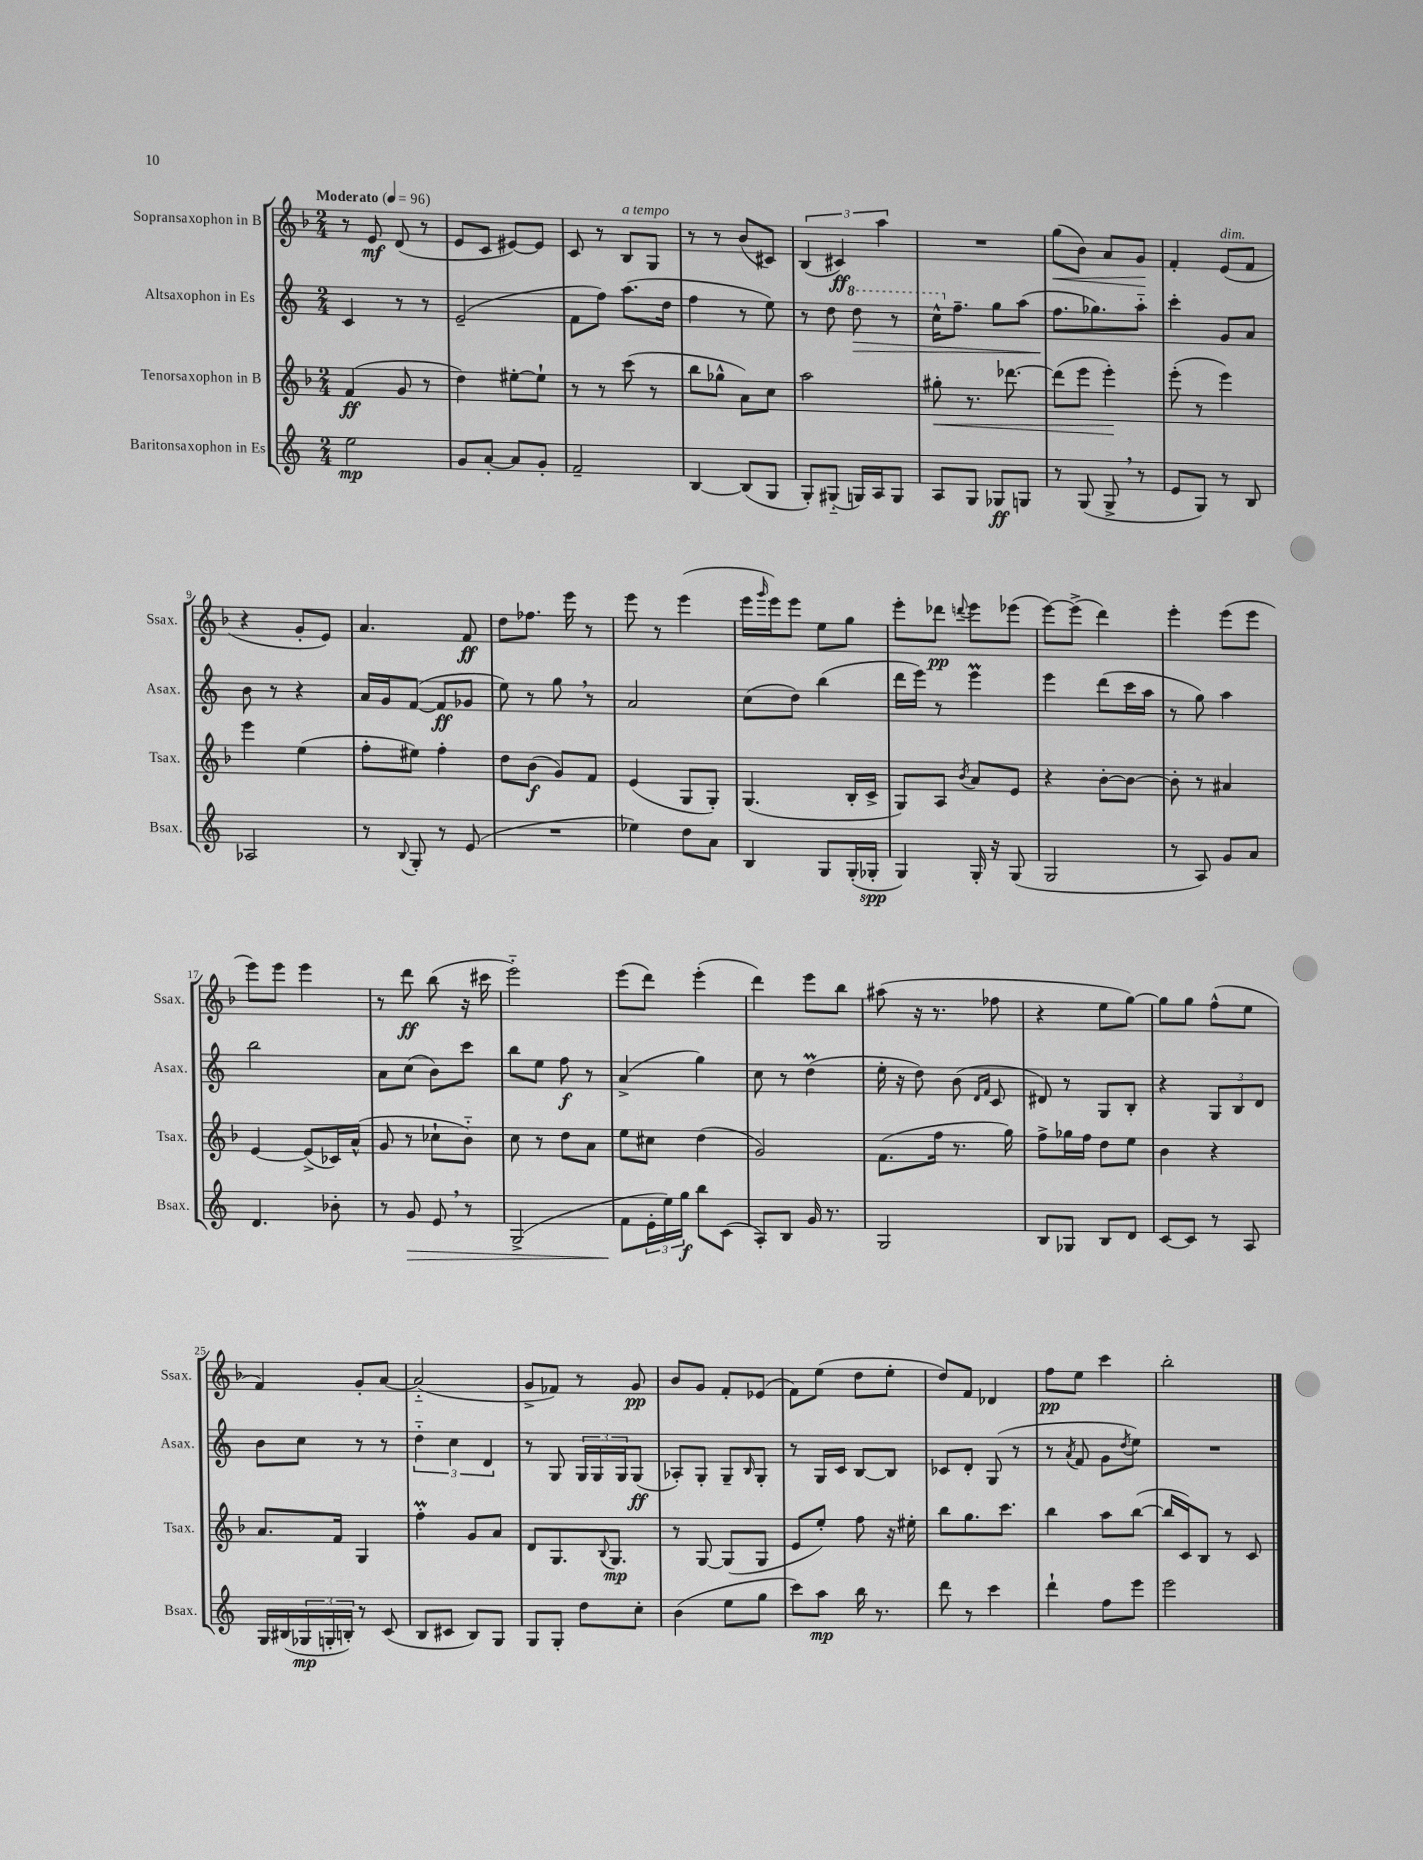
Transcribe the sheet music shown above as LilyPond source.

<<
\new StaffGroup <<
\new Staff = "s0" \with { instrumentName = "Sopransaxophon in B" shortInstrumentName = "Ssax." } {
    \clef treble \key f \major \numericTimeSignature \time 2/4 \tempo "Moderato" 4 = 96
    r8 e'8\mf d'8( r8 |
    e'8 c'8 eis'8~) eis'8 |
    c'8 r8 bes8^\markup { \italic "a tempo" } g8 |
    r8 r8 bes'8( cis'8) |
    \tuplet 3/2 { bes4( cis'4\ff) a''4 } |
    R2 |
    g''8\<( bes'8) a'8 g'8\! |
    f'4-. e'8^\markup { \italic "dim." }( f'8 |
    r4 g'8-. e'8) |
    a'4. f'8\ff |
    d''8 fes''8. e'''16 r8 |
    e'''8 r8 e'''4( |
    e'''16 \grace { g'''16 } e'''16) e'''8 e''8 g''8 |
    e'''8-. des'''8\pp \appoggiatura { d'''8 } e'''8 ees'''8( |
    e'''8~) e'''8->( d'''4) |
    e'''4-. e'''8( e'''8 |
    e'''8) e'''8 e'''4 |
    r8 d'''8\ff bes''8( r16 cis'''16 |
    e'''2-_) |
    e'''8( d'''8) e'''4-.( |
    d'''4) e'''8 bes''8 |
    ais''8( r16 r8. fes''8 |
    r4 e''8 g''8~) |
    g''8 g''8 f''8-^( e''8 |
    f'4) g'8-. a'8~ |
    a'2-_( |
    g'8-> fes'8) r8 g'8\pp |
    bes'8 g'8 f'8-. ees'8( |
    f'8) e''8( d''8 e''8-. |
    d''8) f'8 des'4 |
    f''8\pp e''8 c'''4 |
    bes''2-. \bar "|." |
}
\new Staff = "s1" \with { instrumentName = "Altsaxophon in Es" shortInstrumentName = "Asax." } {
    \clef treble \key c \major \numericTimeSignature \time 2/4
    c'4 r8 r8 |
    e'2--( |
    f'8 f''8) a''8.( d''16 |
    f''4 r8 e''8) |
    r8 d''8 \ottava #1 d'''8\> r8 |
    c'''16-^ \ottava #0 f''8.-- g''8 a''8( |
    f''8.\! ges''8.) a''8-_ |
    c'''4-. g'8 a'8 |
    b'8 r8 r4 |
    a'16 g'16 f'8~( f'8\ff ges'8 |
    e''8) r8 g''8 \breathe r8 |
    a'2 |
    c''8( d''8) b''4( |
    d'''16 e'''16) r8 e'''4\prall |
    e'''4 d'''8( c'''16 a''16 |
    r8 g''8) a''4 |
    b''2 |
    a'8 c''8( b'8) c'''8 |
    b''8 e''8 f''8\f r8 |
    a'4->( g''4) |
    c''8 r8 d''4\prall( |
    e''16-. r16 d''8) b'8( \grace { d'16 f'16 } c'8 |
    dis'8) r8 g8 b8-. |
    r4 \tuplet 3/2 { g8 b8 d'8 } |
    b'8 c''8 r8 r8 |
    \tuplet 3/2 { d''4-_ c''4 d'4 } |
    r8 g8 \tuplet 3/2 { g16 g16 g16 } g8\ff( |
    aes8-.) g8-. g8-- \grace { b16 } g8-. |
    r8 g16 c'16 b8~ b8 |
    ces'8 d'8-. g8( r8 |
    r8 \acciaccatura { a'8 } f'8 g'8 \acciaccatura { d''8 } e''8) |
    R2 \bar "|." |
}
\new Staff = "s2" \with { instrumentName = "Tenorsaxophon in B" shortInstrumentName = "Tsax." } {
    \clef treble \key f \major \numericTimeSignature \time 2/4
    f'4\ff( g'8 r8 |
    d''4) eis''8~-. eis''8-! |
    r8 r8 c'''8( r8 |
    bes''8 ges''8-^ a'8) c''8 |
    a''2 |
    gis''8-.\< r8. des'''8.~ |
    des'''8( e'''8 e'''4-.\!) |
    e'''8-.( r8 e'''4) |
    e'''4 e''4( |
    f''8-. eis''8) f''4-. |
    d''8 bes'8\f( g'8) f'8 |
    e'4( g8 g8-.) |
    g4.( bes16-. c'16-> |
    g8) a8 \acciaccatura { bes'8 } a'8 e'8 |
    r4 bes'8~-. bes'8~ |
    bes'8-. r8 ais'4 |
    e'4~ e'8->( ces'16) a'16-^( |
    g'8 r8 ces''8-! bes'8-_) |
    c''8 r8 d''8 a'8 |
    e''8 cis''8 d''4( |
    g'2) |
    f'8.( f''16 r8. g''16) |
    f''8-> ges''16 f''16 d''8 e''8 |
    bes'4 r4 |
    a'8. f'16 g4 |
    f''4-.\prall g'8 a'8 |
    d'8 g8. \appoggiatura { bes8 } g8.\mp |
    r8 g8~ g8( g8 |
    e'8 e''8-.) f''8 r16 eis''16-. |
    bes''8 g''8. c'''8. |
    bes''4 a''8 bes''8~( |
    bes''16 c'16) bes8 r8 c'8 \bar "|." |
}
\new Staff = "s3" \with { instrumentName = "Baritonsaxophon in Es" shortInstrumentName = "Bsax." } {
    \clef treble \key c \major \numericTimeSignature \time 2/4
    e''2\mp |
    g'8 a'8~-. a'8 g'8-. |
    f'2-- |
    b4~ b8( g8 |
    g8-.) gis8-_( g16) a16 g8 |
    a8 g8 ges8\ff g8 |
    r8 g8( g8-> \breathe r8 |
    e'8 g8) r8 b8 |
    aes2 |
    r8 \appoggiatura { b8 } g8-. r8 e'8( |
    R2 |
    ees''4) d''8 a'8 |
    b4 g8 g16-.( ges16-.\spp |
    g4) g16-. r16 g8( |
    g2 |
    r8 a8) g'8 a'8 |
    d'4. bes'8-. |
    r8 g'8\> e'8 \breathe r8 |
    g2->( |
    f'8\! \tuplet 3/2 { e'16-. e''16) g''16\f } b''8 c'8( |
    a8-.) b8 g'16 r8. |
    g2 |
    b8 ges8 b8 d'8 |
    c'8~ c'8 r8 a8 |
    g16 bis16( \tuplet 3/2 { ges16\mp g16-. b16-.) } r8 c'8( |
    b8 cis'8 b8) g8 |
    g8 g8-. d''8 c''8-. |
    b'4( e''8 g''8 |
    c'''8) a''8\mp b''16 r8. |
    d'''8 r8 c'''4 |
    d'''4-! f''8 e'''8 |
    e'''2 \bar "|." |
}
>>
>>
